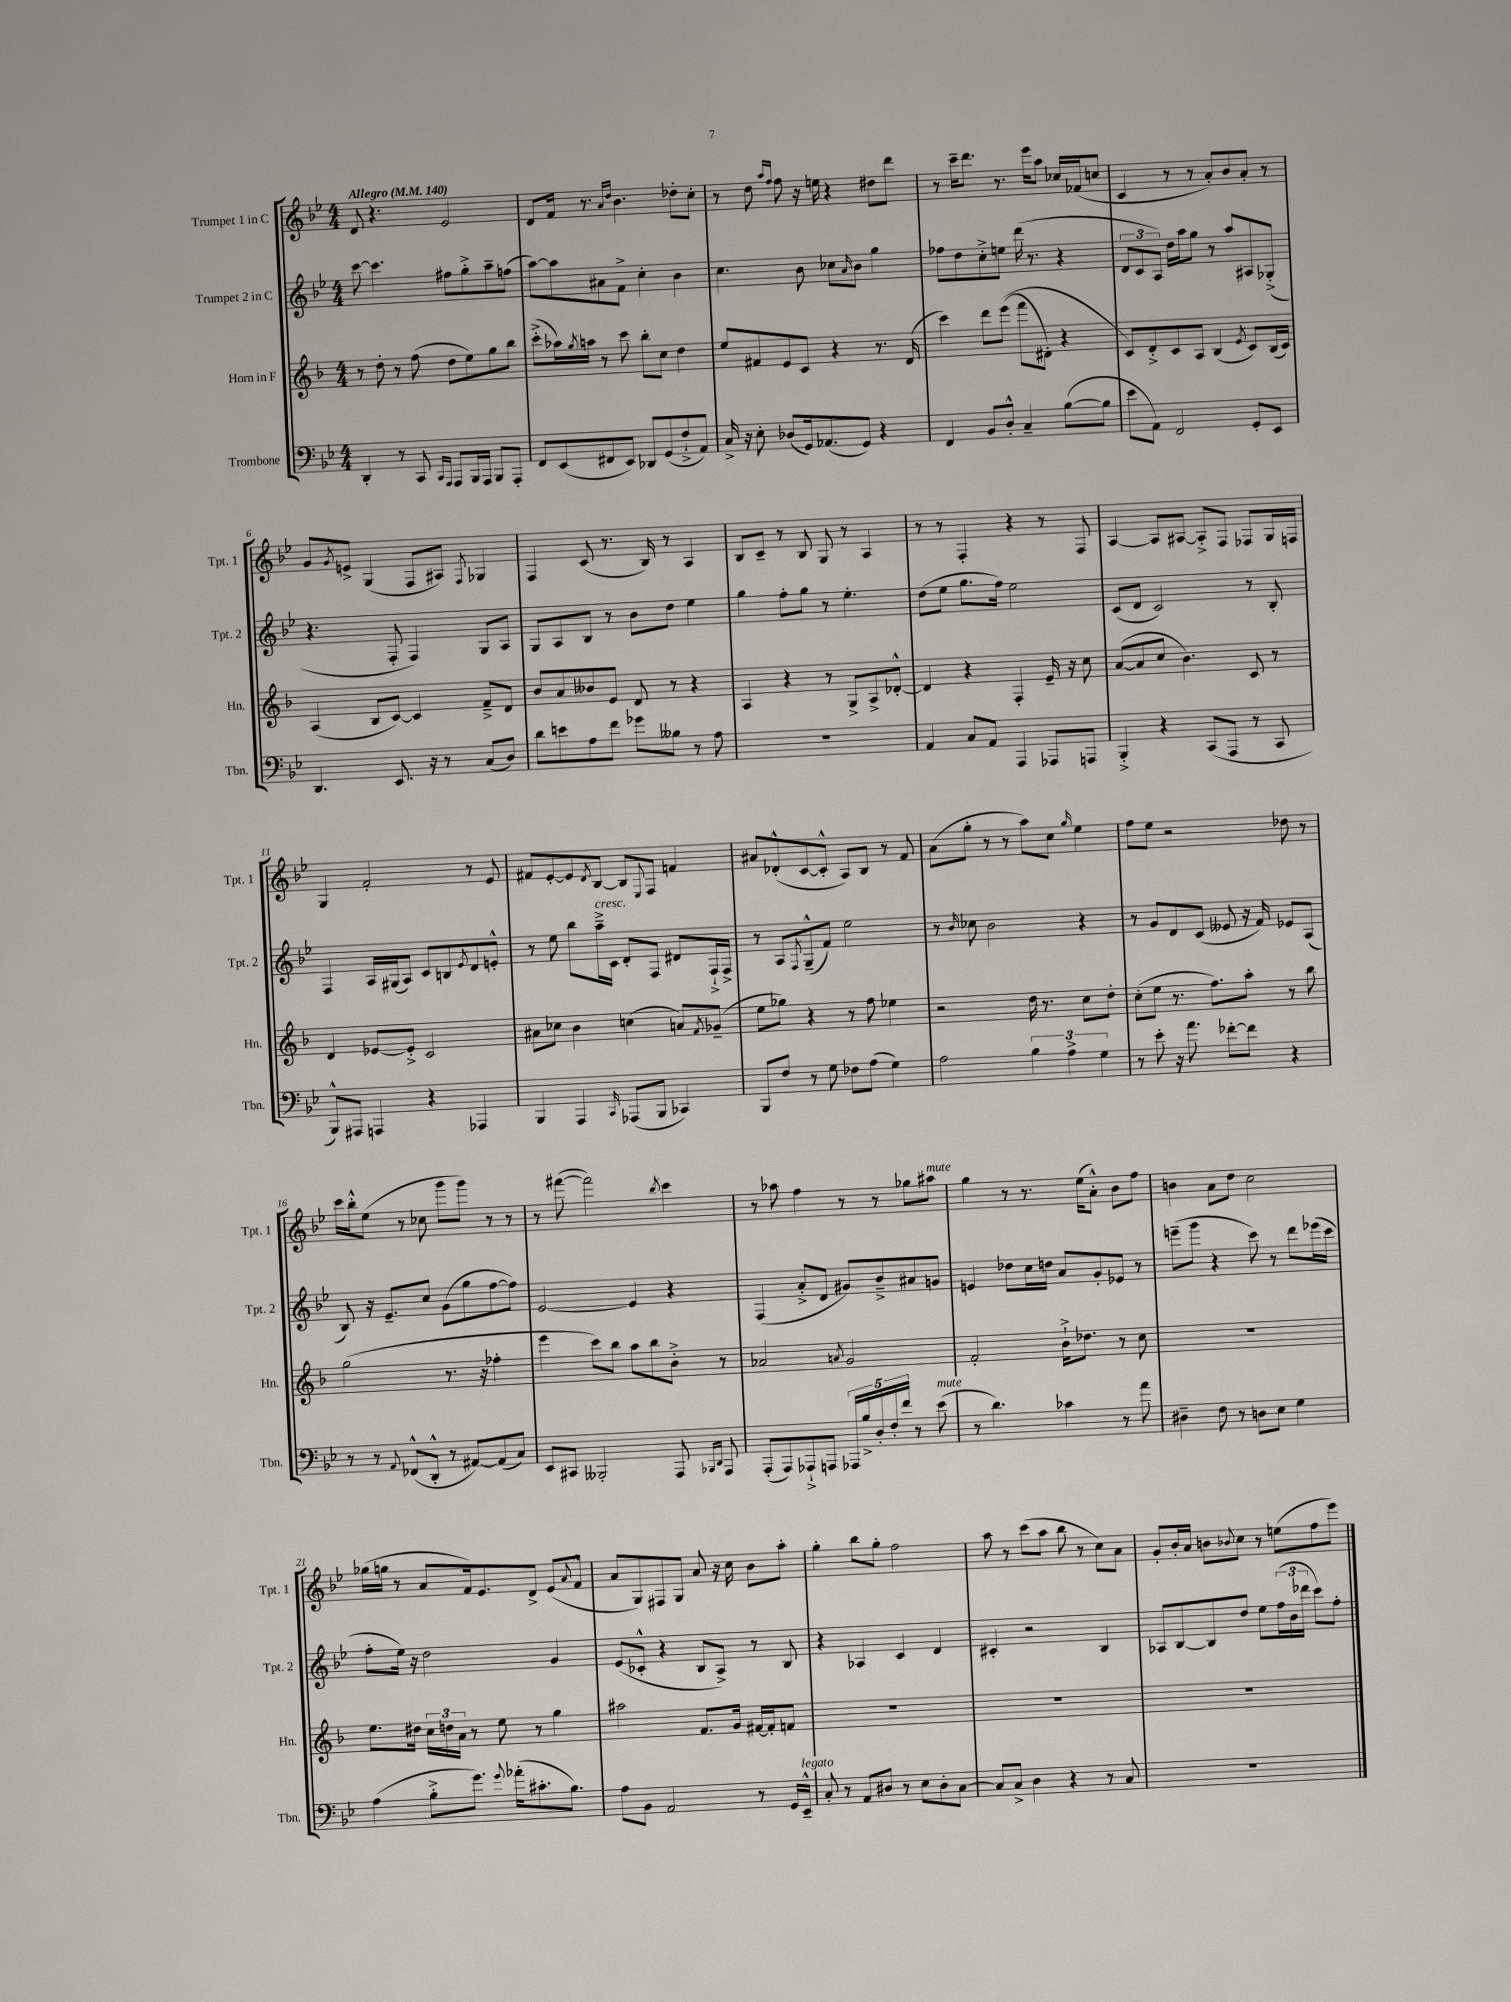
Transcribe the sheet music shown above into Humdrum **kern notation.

**kern	**kern	**kern	**kern
*staff4	*staff3	*staff2	*staff1
*clefF4	*clefG2	*clefG2	*clefG2
*k[b-e-]	*k[b-]	*k[b-e-]	*k[b-e-]
*M4/4	*M4/4	*M4/4	*M4/4
*MM140	*MM140	*MM140	*MM140
4DD'	8r	[8ccc	8d
.	8dd'	4.ccc]	4.r
8r	8r	.	.
8CC	(8ff	.	.
16qqCC	.	.	.
16qqAAA	.	.	.
8AAA	8dd	8ff#	2e-
16BBB-	8ee)	8gg'^	.
16AAA	.	.	.
8BBB-	8gg	8aa~	.
8AAA'	8bb-	(8ff	.
=	=	=	=
8FF	(8ccc'^	[8aa)	8d
(8EE-	16aa-)	8aa]	16f
.	8qgg	.	.
.	16aa	.	8.r
8FF#	8r	8a#	.
.	.	.	16qqa
.	.	.	16qqdd
8EE-)	8ccc	8f^	4.b-
8DD-	8bb-'	4cc'	.
(8GG	8cc	.	.
8F`^	4dd	4b-	8dd-'
8AA)	.	.	8cc'
=	=	=	=
16C^	8ee	4.cc	8r
16r	.	.	.
8E-'	8f#	.	8dd
.	.	.	16qqaa
.	.	.	16qqff
(8D-	8e	.	8ff
16GG)	8c	8b-	16r
(8.AA-	.	.	16ee
.	4r	8cc-	4r
.	.	16qqa	.
8GG)	.	8b-	.
4r	8.r	4gg	8dd#
.	.	.	8ddd
.	(16d	.	.
=	=	=	=
4FF	4ccc)	8ff-	8r
.	.	8dd	16ccc~
.	.	.	8.ddd
8BB-	8ddd	8cc'^	.
8D'^^	&((8eee	8ee	8.r
4C~	8fff	(16ddd	.
.	.	8.r	16eee-
.	8d#')	.	8aa
([8B-	4r	4r	16cc-
.	.	.	(16f-
8B-]	.	.	8cc
=	=	=	=
8e-	8c&)	12d	4c
.	.	12c	.
8AA)	8d'^	.	.
.	.	12A)	.
2FF	8c	16dd	8r
.	.	16aa	.
.	8A	8gg	8r
.	(4B-	8r	8a')
.	.	8aa	8b-
.	8qe	.	.
8GG'	8c)	8A#	8a'
8EE-	(16B-	(8G-'^	8r
.	16c)	.	.
=	=	=	=
4.DD	(4A	4.r	8g
.	.	.	8qg
.	.	.	8e^
.	8B-	.	(4G
8.EE-	[8c)	8F'	.
.	4c]	4F)	8F
16r	.	.	.
8r	.	.	8A#)
.	.	.	8qF
(8C	8f~^	8G	4G-
8D)	8d	8A	.
=	=	=	=
8d	8b-	8G	4F
8e	8a	8A	.
8A	8b--	8B-	(8c
8f	8e	8r	8.r
8g-	8d	8b-	.
.	.	.	16B-)
8B--	8r	8dd	8r
8r	4r	4ee-	4A
8A	.	.	.
=	=	=	=
1r	4A	4gg	8B-
.	.	.	8c~
.	4r	8ff'	8r
.	.	8gg	8B-
.	8r	8r	8G
.	8G^	4.ee-'	8r
.	8A^	.	4A
.	[8d-'^^	.	.
=	=	=	=
4AA	4d-]	(8dd	8r
.	.	8ee-	8r
8C	4r	8.gg	4F'
8AA	.	.	.
.	.	16ff)	.
4AAA	4F'	2ee-	4r
8AAA-	16e~	.	8r
.	16r	.	.
8AAA	8cc	.	8F
=	=	=	=
4BBB-'^	([8a	(8c	[4A
.	8a]	8d	.
4r	8cc	2c)	8A]
.	4.b-)	.	[8A#
(8CC	.	.	8A#'^]
8AAA	.	.	8F
8r	8c	8r	8F-
8CC	8r	8B-'	16G
.	.	.	16F
=	=	=	=
8BBB-^^)	4d	4F	4G
8AAA#	.	.	.
4AAA	[8e-	16A	2f'
.	.	(16G#	.
.	8e-'^]	8A)	.
4r	2c	8c	.
.	.	8B	.
.	.	8qe-	.
4AAA-	.	8d	8r
.	.	8e'^^	8e-
=	=	=	=
4BBB-	8a#	8r	8f#
.	8cc-	8ee-	[8e-'
4AAA	4b-	8bb-	8e-]
.	.	.	8qd
.	.	16aa~^	[8B-
.	.	16c	.
16qqCC	.	.	.
(8AAA-	(4cc	8d'	8B-]
.	.	.	8qqE-
8BBB-	.	8F	8F
4CC-)	8a)	8d#	4f
.	8qf	.	.
.	(8g-~	16F`^	.
.	.	16F^	.
=	=	=	=
8BBB-	8ee	8r	8a#
8F	8gg-)	8A	(8d-'^^
.	.	8qF	.
8r	4r	(8G~^^	[8c
8G	.	8f)	8c'^^]
8F-	8r	2ee-	8A)
(8A	8ff	.	8B-
4G)	4ee-	.	8r
.	.	.	8f
=	=	=	=
2A	2r	8r	(8a
.	.	16qqb-	.
.	.	8cc-	8gg'
.	.	2b-	8r
.	.	.	8r
6B-	16dd	.	8aa)
.	8.r	.	.
.	.	.	8cc
6A^	.	.	.
.	.	.	16qqgg
.	8cc	4r	4ee-
6G	.	.	.
.	8dd'	.	.
=	=	=	=
8r	(8cc'	8r	8ff
8e-'	8ee	8g	8ee-
16r	8.r	8d	2r
8.a	.	.	.
.	.	(8c	.
.	8.ff)	.	.
[8f-'	.	8e--	.
8f-]	8aa'	16r	.
.	.	16f)	.
4r	8r	8e-	8dd-
.	8bb-	(8A	8r
=	=	=	=
8r	(2gg	8B-)	16ccc
.	.	.	16bb-'^^
8r	.	16r	(8ee-
.	.	8.e-~	.
8qqAA	.	.	.
(8FF-^^	.	.	8r
8DD'^^	.	8cc	8cc-
8r	8.r	(8g	8ggg
[8AA#)	.	8gg	8ggg)
.	16r	.	.
(8AA#]	4ff-'	[8ff	8r
8C)	.	8ff])	8r
=	=	=	=
8EE-	4eee	[2e-	8r
8CC#	.	.	([8fff#
2BBB--'	8ccc)	.	2fff#])
.	8bb-	.	.
.	8aa	4e-]	.
.	8bb-	.	.
.	.	.	8qbb-
8AAA	8b-'^	4r	4ccc
16qqBBB-	.	.	.
16qqDD	.	.	.
8AAA	8r	.	.
=	=	=	=
(8AAA'	2a-	(4F	8r
8AAA)	.	.	8aa-
8AAA-`^	.	8a'^	4ff
8AAA	.	8d	.
.	8qa	.	.
20AAA-	2g	8g#)	8r
20B-^	.	.	.
20D'	.	.	.
.	.	8b-~^	8r
20F'	.	.	.
20f	.	.	.
8r	.	8a#	8gg-
(8e-	.	8g	8aa#
=	=	=	=
8r	2f'	4e	4gg
4.d)	.	.	.
.	.	8dd-	8r
.	.	16cc	8.r
.	.	16dd	.
4c-	16b-`^	8a	.
.	8.dd-	.	(16ee-
.	.	8g'	8a'^^)
8r	8r	8e-	8b-
8a	8cc	8r	8ff
=	=	=	=
4D#~	1r	(8eee~	4b
.	.	8ggg	.
8F	.	4r	8a
8r	.	.	8dd
8D	.	8ccc)	2cc
8E-	.	8r	.
4G	.	8ddd	.
.	.	(16eee-	.
.	.	16ccc	.
=	=	=	=
(4A	8.ee	8ff'	(16gg-
.	.	.	16gg
.	.	16ee-)	8r
.	16dd#	16r	.
8B-'^	24cc	2dd	8a
.	24dd	.	.
.	24a	.	.
8.g)	8r	.	16f)
.	.	.	8.e-
.	8ee	.	.
8qqg	.	.	.
(16a-'	.	.	.
8.c#'	8r	.	8d^
.	4gg	4g	(8e-
8.B-)	.	.	.
.	.	.	8qqa
.	.	.	8f^^
=	=	=	=
8A	2aa#	(8e-	8a
8BB-	.	8c-'^^	8G)
2AA	.	4r	8F#
.	.	.	8G
.	8.f	8B-	8a
.	.	8A^)	16r
.	16g	.	16cc
8r	[16f#	8r	8b-
.	16f#']	.	.
16GG	8f	8B-	8aa'
16EE-~^^	.	.	.
=	=	=	=
8C'	1r	4r	4gg'
8r	.	.	.
8AA	.	4A-	8bb-
8D#	.	.	8gg'
8r	.	4c	2ff
8E-	.	.	.
8D#'	.	4d	.
[8C	.	.	.
=	=	=	=
8C]	1r	4c#'	8aa
8C^	.	.	8r
4D	.	2r	(8ccc
.	.	.	8aa
4r	.	.	8bb-
.	.	.	8r
8r	.	4B-	8cc)
8C	.	.	8a
=	=	=	=
1r	1r	8A-	8g'
.	.	[8B-	16b-'
.	.	.	16a
.	.	8B-]	8b
.	.	.	8qqb-
.	.	8dd	8cc
.	.	8ee-	8r
.	.	(24ff	(8ee
.	.	24b-	.
.	.	24ddd-	.
.	.	8ccc)	8ff
.	.	8ff'	8eee-)
==	==	==	==
*-	*-	*-	*-
